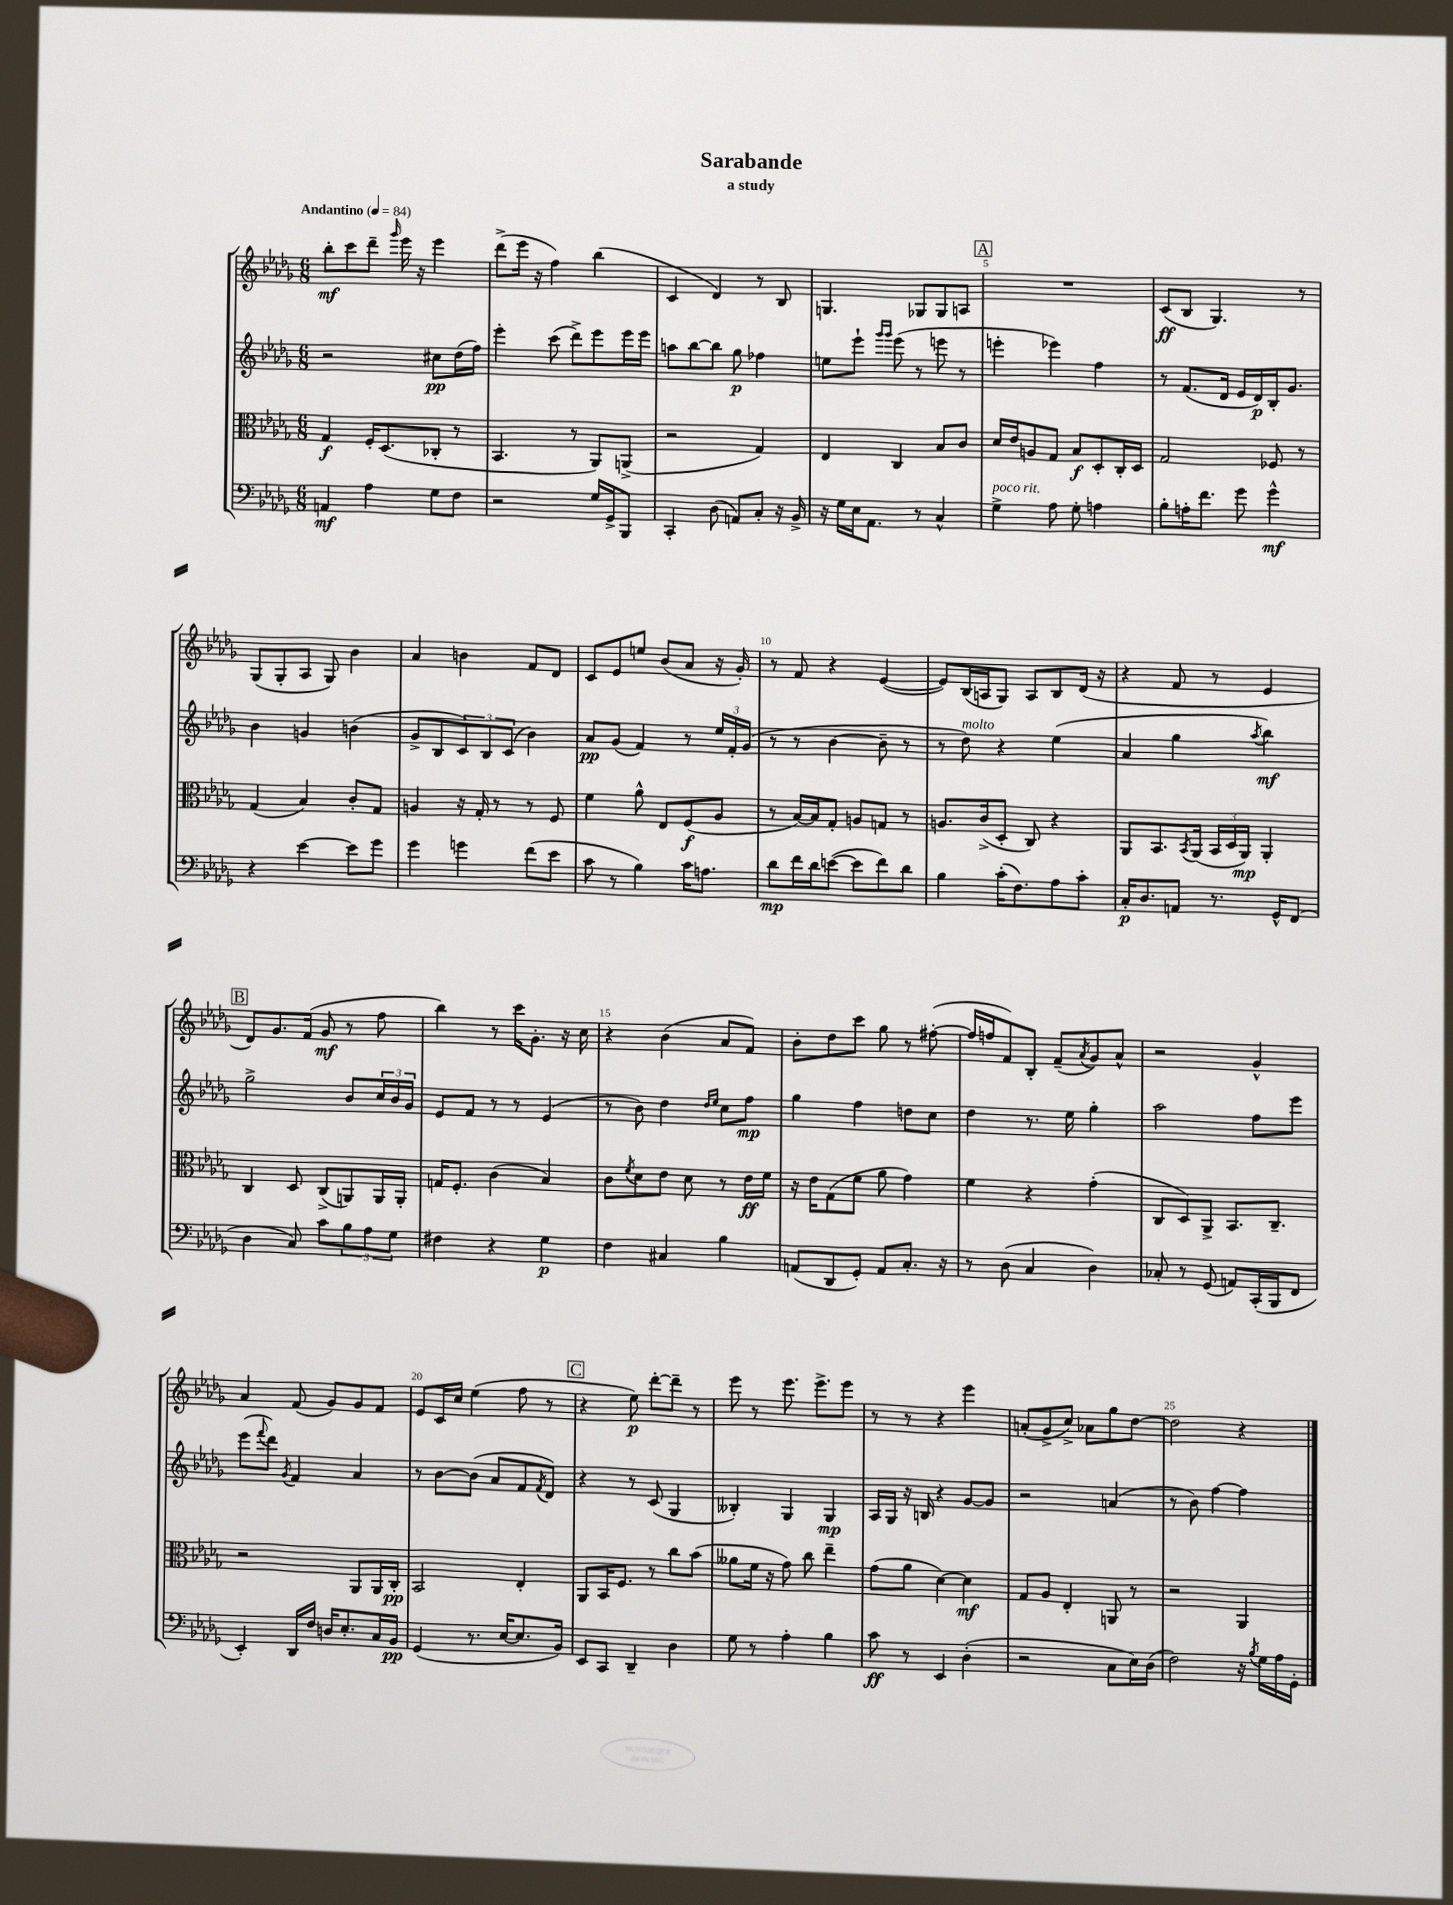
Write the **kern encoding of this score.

**kern	**kern	**kern	**kern
*staff4	*staff3	*staff2	*staff1
*clefF4	*clefC3	*clefG2	*clefG2
*k[b-e-a-d-g-]	*k[b-e-a-d-g-]	*k[b-e-a-d-g-]	*k[b-e-a-d-g-]
*M6/8	*M6/8	*M6/8	*M6/8
*MM84	*MM84	*MM84	*MM84
4AA	4G-	2r	8bb-'
.	.	.	8ccc
4A-	16F'	.	8ddd-~
.	(8.D-	.	.
.	.	.	16qqggg-
.	.	.	16eee-
.	.	.	16r
8G-	8C-'	8cc#	4eee-
8F	8r	(16dd-	.
.	.	16ff)	.
=	=	=	=
2r	4.BB-	4eee-'	(8ddd-^
.	.	.	16eee-
.	.	.	16r
.	.	(8ccc	4ff)
.	8r	8ddd-^)	.
16G-	8AA-)	8eee-	(4bb-
16GG-^	.	.	.
8BBB-	(8AA^	16eee-	.
.	.	16eee-	.
=	=	=	=
4CC'	2r	8aa	4c
.	.	[8bb-	.
(8D-	.	8bb-]	4d-)
8AA)	.	8gg-	.
8C'	4G-)	4ff-	8r
16r	.	.	8B-
16BB-^	.	.	.
=	=	=	=
16r	4E-	8ee	4.G
16G-	.	.	.
16E-	.	8eee-`	.
8.AA-	.	.	.
.	.	16qqggg-	.
.	.	16qqggg-	.
.	4C	(8eee-	.
8r	.	8r	8G-
4C^^	8B-	8eee	8G-
.	8c	8r	8A
=	=	=	=
4G-^	16d-	4eee'	2.r
.	16e-	.	.
.	8A	.	.
8A-	8G-	4eee-)	.
8G-'	8B-	.	.
4A	8D-'	4ff	.
.	16C'	.	.
.	16D-	.	.
=	=	=	=
8B-'	2G-	8r	(8c
16A'	.	(8.f	8B-
8.f	.	.	.
.	.	.	4.G-)
.	.	16d-	.
8g-	.	16e-	.
.	.	16d-)	.
4g-^^	8F-	16B-'	.
.	.	8.g-	.
.	8r	.	8r
=	=	=	=
4r	(4G-	4b-	(8G-
.	.	.	8G-'
[4e-	4B-)	4g	8A-
.	.	.	8G-)
8e-]	8c'	(4b	4b-
8g-	8G-	.	.
=	=	=	=
4g-	4A	8g-^	4a-
.	.	8B-	.
4g	16r	12c)	4b
.	16G-'	.	.
.	.	12B-	.
.	8r	.	.
.	.	(12c	.
(8f	8r	4b-)	8f
8e-	8F	.	8d-
=	=	=	=
8c	4f	8a-	8c
8r	.	(8g-	8e-
4B-)	8a-^^	4f)	8ee
.	8E-	.	(8b-
16c	(8F	8r	8a-
8.A	.	.	.
.	8A-	24ee-	16r
.	.	24f'	.
.	.	.	16g-')
.	.	(24g-	.
=	=	=	=
8d-	8r	8r	8r
16f	[16B-)	8r	8f
16d-	16B-]	.	.
([8e	8G-'	[4b-	4r
8e]	8A	.	.
8f)	8G	8b-~]	([4e-
8d-	8r	8r	.
=	=	=	=
4B-	8.A	8r	8e-])
.	.	8dd-)	(16B-
.	(16c^	.	16A
(16c'	8D-'	4r	8G-)
8.F)	.	.	.
.	8C)	.	8A
8A-	4r	(4ee-	8B-
8c'	.	.	(16d-
.	.	.	16r
=	=	=	=
16C'	8AA-	4a-	4r
8.D-	.	.	.
.	8.BB-	.	.
8AA	.	4gg-	8f
.	8qBB-	.	.
.	(16AA-	.	.
8.r	24BB-	.	8r
.	24D-	.	.
.	24AA-)	.	.
.	.	8qaa-	.
.	4AA-'	4bb-)	4e-
16GG-^^	.	.	.
(8FF	.	.	.
=	=	=	=
4D-	4C	2gg-^	8d-)
.	.	.	8.g-
8C)	8D-	.	.
.	.	.	(16f
8c	(8C^	.	8g-
12B-	8AA)	8b-	8r
12A-	.	.	.
.	16AA	24cc	8ff
12G-	.	24b-	.
.	16AA'	.	.
.	.	24g-	.
=	=	=	=
4F#	16G	8e-	4bb-)
.	8.F'	.	.
.	.	8f	.
4r	(4c	8r	8r
.	.	8r	16ccc
.	.	.	8.g-'
4G-	4B-)	(4e-	.
.	.	.	16r
.	.	.	16cc
=	=	=	=
4F	8c	8r	4r
.	8qf	.	.
.	8d-	8b-)	.
4C#	8e-	4dd-	(4b-
.	8d-	.	.
.	.	16qqdd-	.
.	.	16qqee-	.
4B-	8r	8cc	8a-
.	16e-	8ff	8f)
.	16f	.	.
=	=	=	=
(8AA	16r	4gg-	8b-'
.	16e-	.	.
8DD-	(8G-	.	8dd-
8GG-')	8f	4ff	8ccc
8AA	8a-	.	8gg-
8.C'	4g-)	8dd	8r
.	.	8cc	([8ff#'
16r	.	.	.
=	=	=	=
8r	4f	4dd-	16ff#]
.	.	.	16ff
(8D-	.	.	8f)
4C	4r	8.r	8B-'
.	.	.	(8f~
.	.	16ee-	.
.	.	.	8qa-
4D-)	(4g-'	4gg-'	8g-)
.	.	.	8a-^^
=	=	=	=
8C-'	8C	2aa-	2r
8r	8D-)	.	.
(8GG-	8AA-^	.	.
8AA)	8.BB-	.	.
(16CC'	.	8ff	4g-^^
16BBB-	8.C~	.	.
8FF	.	8eee-	.
=	=	=	=
4EE-')	2r	(8eee-	4a-
.	.	8qqfff	.
.	.	8ddd-)	.
.	.	8qg-	.
16DD-	.	4f	(8f
16F	.	.	.
16D	.	.	8g-)
8.E-'	.	.	.
.	8AA-	4a-	8g-
16C	16AA-	.	8f
16BB-	16C'	.	.
=	=	=	=
(4GG-	2BB-	8r	8e-
.	.	[8b-	16c
.	.	.	16cc
8.r	.	(8b-]	(4ee-
.	.	8a-	.
[16E-	.	.	.
8.E-]	4E-'	8f	8ff
.	.	8qf	.
.	.	8d-)	8r
16BB-)	.	.	.
=	=	=	=
8EE-	8AA-	4r	4r
8CC	16BB-	.	.
.	8.F	.	.
4DD-~	.	8r	8ee-)
.	8r	(8c	[8ddd-'
4D-	8cc	4G-	8ddd-~]
.	(8b-	.	8r
=	=	=	=
8G-	8a--	4B--')	8eee-
8r	16f	.	8r
.	16r	.	.
4A-'	8g-)	4G-	8.eee-
.	8cc	.	.
.	.	.	8.eee-^
4B-	4ee-~	4G-	.
.	.	.	8eee-
=	=	=	=
8c	(8g-	16A-	8r
.	.	16G-	.
8r	8a-	16r	8r
.	.	16B	.
4EE-	[4d-)	4r	4r
(4D-'	4d-]	[8g-	4eee-
.	.	8g-]	.
=	=	=	=
2r	8G-	2r	(8a'
.	8A-	.	8g-^
.	4E-'	.	8cc^)
.	.	.	8a-
8C	8AA	(4a	8gg-
16E-)	8r	.	[8dd-
(16D-	.	.	.
=	=	=	=
2F)	2r	8r	2dd-]
.	.	8b-)	.
.	.	[4ff	.
16r	4AA-	4ff]	4r
8qB-	.	.	.
16G-	.	.	.
16A-	.	.	.
16GG-'	.	.	.
==	==	==	==
*-	*-	*-	*-
